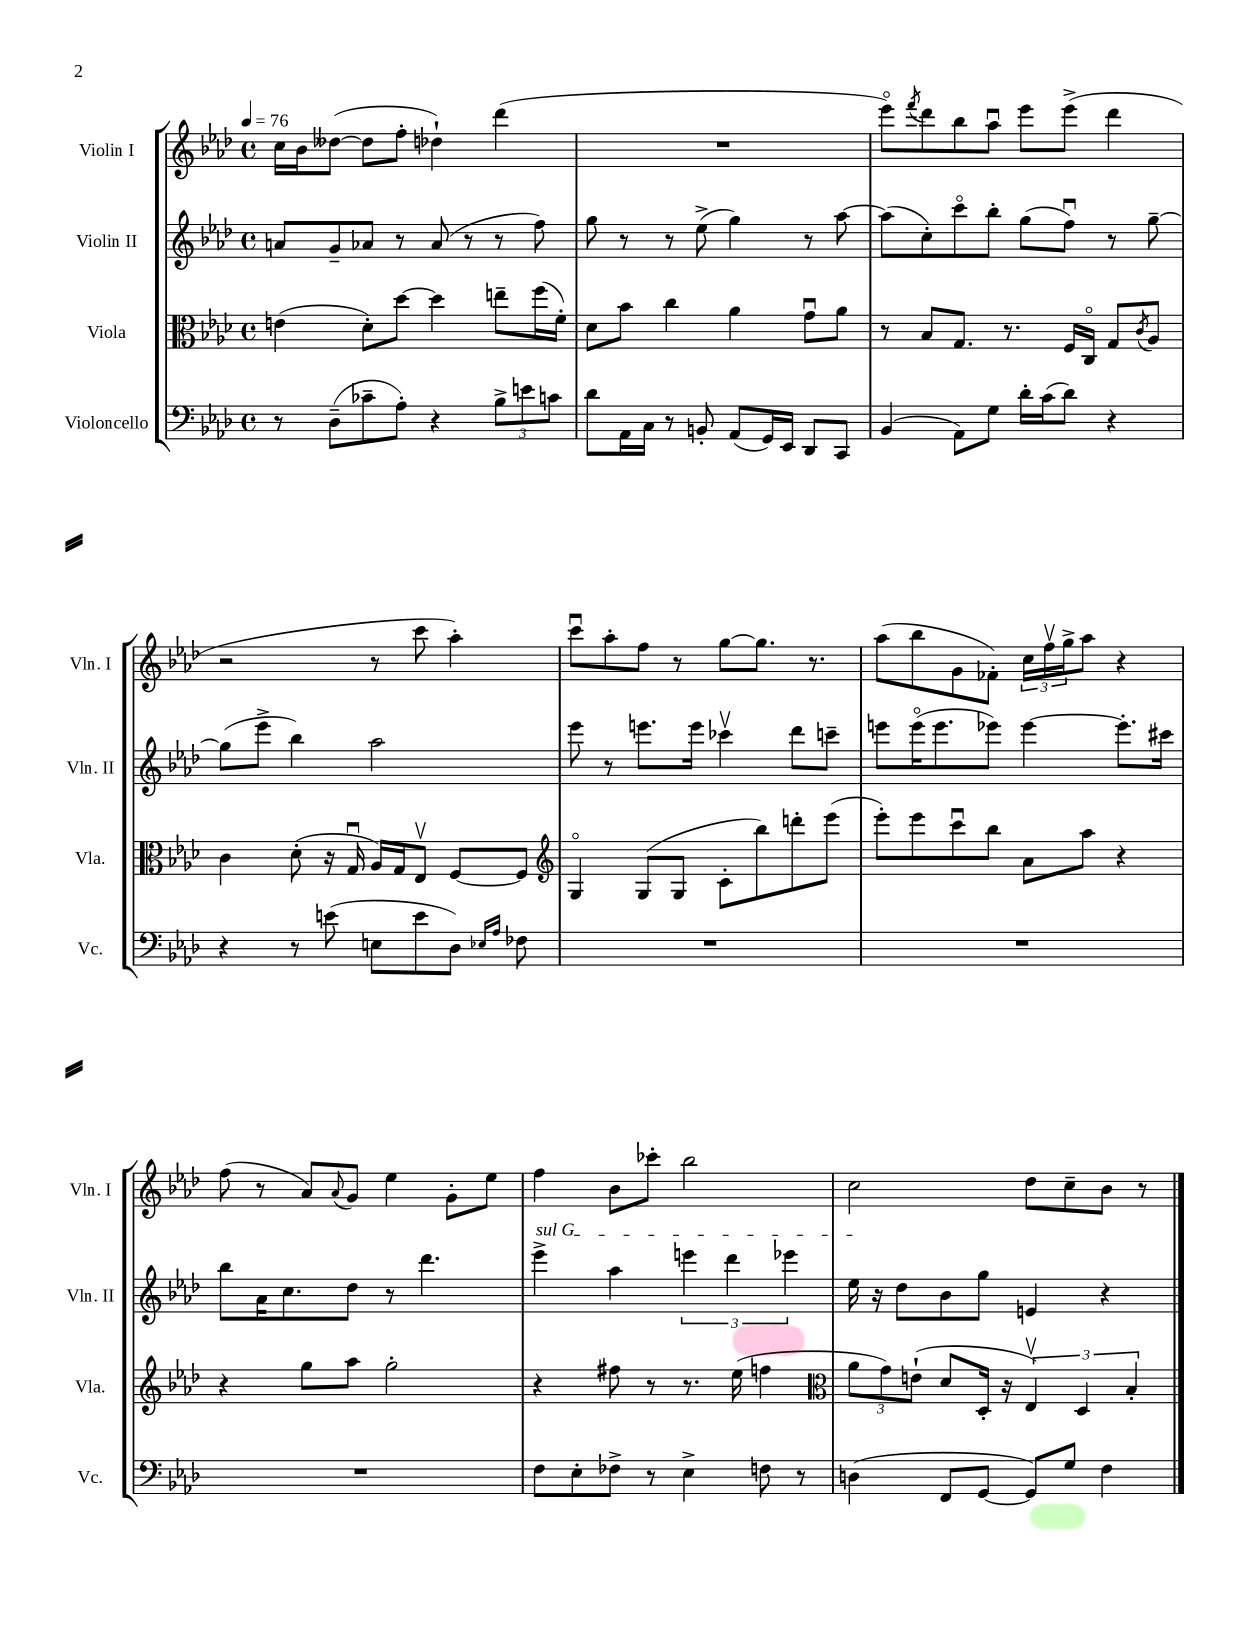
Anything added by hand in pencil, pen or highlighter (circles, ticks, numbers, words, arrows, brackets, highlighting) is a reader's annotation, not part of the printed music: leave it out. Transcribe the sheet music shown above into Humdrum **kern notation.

**kern	**kern	**kern	**kern
*staff4	*staff3	*staff2	*staff1
*clefF4	*clefC3	*clefG2	*clefG2
*k[b-e-a-d-]	*k[b-e-a-d-]	*k[b-e-a-d-]	*k[b-e-a-d-]
*M4/4	*M4/4	*M4/4	*M4/4
*met(c)	*met(c)	*met(c)	*met(c)
*MM76	*MM76	*MM76	*MM76
8r	(4e	8a	16cc
.	.	.	16b-
(8D-~	.	8g~	([8dd--
8c-~	8d-')	8a-	8dd--]
8A-')	[8dd-	8r	8ff'
4r	4dd-]	(8a-	4dd-`)
.	.	8r	.
12B-^	8ee~	8r	(4ddd-
12e	.	.	.
.	(16ff	8ff)	.
12c	.	.	.
.	16f')	.	.
=	=	=	=
8d-	8d-	8gg	1r
16AA-	8b-	8r	.
16C	.	.	.
8r	4cc	8r	.
8BB'	.	(8ee-^	.
(8AA-	4a-	4gg)	.
16GG)	.	.	.
16EE-	.	.	.
8DD-	8gu	8r	.
8CC	8a-	[8aa-	.
=	=	=	=
(4BB-	8r	(8aa-]	8eee-o)
.	.	.	8qfff
.	8B-	8cc')	8ddd-
8AA-)	8.G	8ccco	8bb-
8G	.	8bb-'	8aa-u
.	8.r	.	.
16d-'	.	(8gg	8eee-
(16c	.	.	.
8d-)	16F	8ffu)	(8eee-^
.	16Co	.	.
4r	8G	8r	4ddd-
.	8qc	.	.
.	8A-	[8gg~	.
=	=	=	=
4r	4c	(8gg]	2r
.	.	8eee-^	.
8r	(8d-'	4bb-)	.
(8e	16r	.	.
.	16Gu	.	.
8E	16A-)	2aa-	8r
.	16G	.	.
8e	8E-v	.	8ccc
8D-)	[8F	.	4aa-')
16qqE-	.	.	.
16qqA-	.	.	.
8F-	8F]	.	.
=	=	=	=
*	*clefG2	*	*
1r	4Go	8eee-	8cccu
.	.	8r	8aa-'
.	(8G	8.eee	8ff
.	8G	.	8r
.	.	16eee	.
.	8c'	4ccc-v	[8gg
.	8bb-)	.	8.gg]
.	8ddd'	8ddd-	.
.	.	.	8.r
.	(8eee-	8ccc~	.
=	=	=	=
1r	8eee-')	8eee	(8aa-
.	8eee-	(16eeeo	8bb-
.	.	8.eee	.
.	8cccu	.	8g
.	8bb-	8eee-)	8f-')
.	8a-	[4eee-	24cc
.	.	.	24ffv
.	.	.	24gg^
.	8aa-	.	8aa-
.	4r	8.eee-']	4r
.	.	16ccc#	.
=	=	=	=
1r	4r	8bb-	(8ff
.	.	16a-	8r
.	.	8.cc	.
.	8gg	.	8a-)
.	.	.	8qqa-
.	8aa-	8dd-	8g
.	2gg'	8r	4ee-
.	.	4.ddd-	.
.	.	.	8g'
.	.	.	8ee-
=	=	=	=
8F	4r	4eee-^	4ff
8E-'	.	.	.
8F-^	8ff#	4aa-	8b-
8r	8r	.	8ccc-'
4E-^	8.r	6eee	2bb-
.	.	6ddd-	.
.	(16ee-	.	.
8F	4ff	.	.
.	.	6eee-	.
8r	.	.	.
=	=	=	=
*	*clefC3	*	*
(4D	12a-	16ee-	2cc
.	.	16r	.
.	12g)	.	.
.	.	8dd-	.
.	(12e`	.	.
8FF	8d-	8b-	.
[8GG	16D-'	8gg	.
.	16r	.	.
8GG])	6E-v)	4e	8dd-
8G	.	.	8cc~
.	6D-	.	.
4F	.	4r	8b-
.	6B-'	.	.
.	.	.	8r
==	==	==	==
*-	*-	*-	*-
